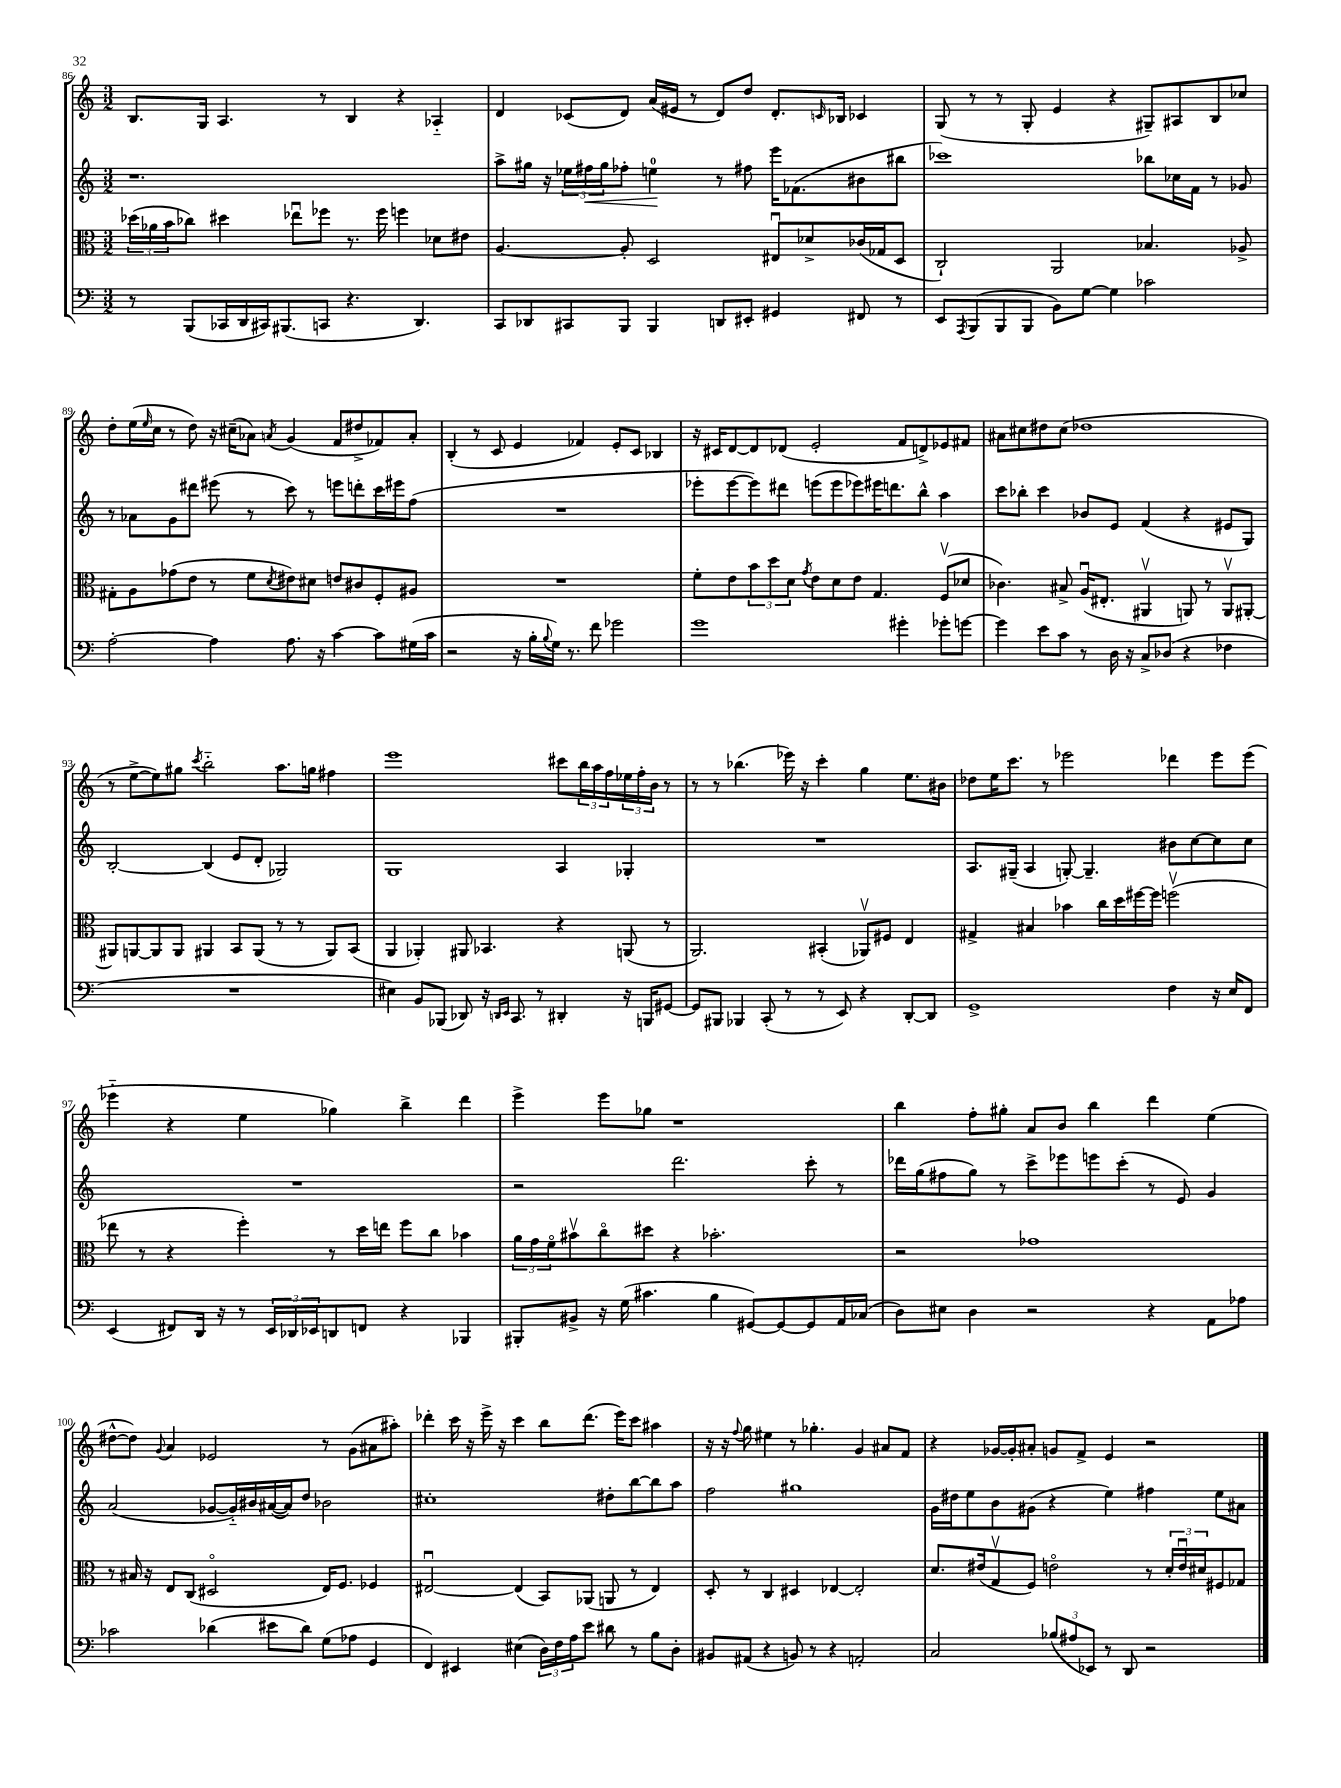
<<
\new StaffGroup <<
\new Staff = "s0" {
    \clef treble \key c \major \numericTimeSignature \time 3/2
    b8. g16 a4. r8 b4 r4 aes4-_ |
    d'4 ces'8( d'8) a'16( eis'16 r8 d'8) d''8 d'8.-. \grace { c'16 } bes16 ces'4 |
    g8( r8 r8 g8-. e'4 r4 gis8--) ais8 b8 ces''8 |
    d''8-. e''16( \grace { e''16 } c''16 r8 d''8) r16 cis''16--( aes'8) \acciaccatura { a'8 } g'4( f'8 dis''8-> fes'8) a'8-. |
    b4-.( r8 c'8 e'4 fes'4) e'8-. c'8 bes4 |
    r16 cis'16 d'8~ d'8 des'8( e'2-. f'8 d'8->) ees'8 fis'8 |
    ais'8 cis''8 dis''8 cis''8( des''1 |
    r8 e''8~-> e''8) gis''8 \acciaccatura { c'''8 } b''2-_ a''8. g''16 fis''4 |
    e'''1 cis'''8 \tuplet 3/2 { b''16 a''16 f''16 } \tuplet 3/2 { ees''16 f''16-. b'16 } r8 |
    r8 r8 bes''4.( ees'''16) r16 c'''4-. g''4 e''8. bis'16 |
    des''8 e''16 c'''8. r8 ees'''2 des'''4 ees'''8 ees'''8( |
    ees'''4-_ r4 e''4 ges''4) b''4-> d'''4 |
    e'''4-> e'''8 ges''8 r1 |
    b''4 f''8-. gis''8-. a'8 b'8 b''4 d'''4 e''4( |
    dis''8~-^ dis''8) \appoggiatura { g'8 } a'4 ees'2 r8 g'8( ais'8 ais''8-.) |
    des'''4-. c'''16 r16 e'''16-> r16 c'''4 b''8 des'''8.( e'''16) c'''8 ais''4 |
    r16 r16 \appoggiatura { f''8 } g''8 eis''4 r8 ges''4.-. g'4 ais'8 f'8 |
    r4 ges'16~ ges'16-. ais'8-. g'8 f'8-> e'4 r2 \bar "|." |
}
\new Staff = "s1" {
    \clef treble \key c \major \numericTimeSignature \time 3/2
    r1. |
    a''8-> gis''16 r16 \tuplet 3/2 { ees''16 fis''16\< gis''16 } fes''8-. e''4-0\! r8 fis''8 e'''16 fes'8.( bis'8 bis''8 |
    ces'''1) bes''8 ces''16 f'16 r8 ges'8 |
    r8 aes'8 g'8 dis'''8 eis'''8( r8 c'''8) r8 e'''8 d'''8-. c'''16 eis'''16 f''8( |
    R1. |
    ees'''8-. ees'''8~ ees'''8) dis'''8 e'''8( e'''8 ees'''8) eis'''16 d'''8. b''8-^ a''4 |
    c'''8 bes''8-. c'''4 bes'8 e'8 f'4( r4 eis'8 g8) |
    b2~-. b4( e'8 d'8-. ges2) |
    g1 a4 ges4-. |
    R1. |
    a8. gis16--( a4 g8~-.) g4.-- bis'8 c''8~ c''8 c''8 |
    R1. |
    r2 d'''2. c'''8-. r8 |
    des'''16 g''16( fis''8 g''8) r8 c'''8-> ees'''8 e'''8 c'''8-.( r8 e'8) g'4 |
    a'2( ges'8~ ges'16-_) bis'16 ais'16~( ais'16) d''8 bes'2 |
    cis''1-. dis''8-. b''8~ b''8 a''8 |
    f''2 gis''1 |
    g'16 dis''16 e''8 b'8 gis'8( r4 e''4) fis''4 e''8 ais'8 \bar "|." |
}
\new Staff = "s2" {
    \clef alto \key c \major \numericTimeSignature \time 3/2
    \tuplet 3/2 { des''16( aes'16 b'16 } ces''8) dis''4 ees''8\downbow fes''8 r8. fes''16 f''4 des'8 eis'8 |
    a4.~ a8-. d2 eis8\downbow des'8-> ces'16( ges16 d8 |
    c2-!) a,2 bes4. aes8-> |
    gis8-. a8 ges'8( e'8 r8 f'8 \acciaccatura { d'8 } eis'8) dis'8 e'8 cis'8 f8-. ais8 |
    R1. |
    f'8-. e'8 \tuplet 3/2 { b'8 d''8 d'8 } \acciaccatura { g'8 } e'8 d'8 e'8 g4. f8\upbow( des'8 |
    ces'4.) bis8-> a16\downbow( eis8.-. ais,4\upbow a,8) r8 a,8\upbow ais,8~-. |
    ais,8 a,8~ a,8 a,8 ais,4 b,8 ais,8( r8 r8 ais,8) b,8( |
    a,4 aes,4-.) ais,8 bes,4. r4 a,8( r8 |
    a,2.) bis,4-.( aes,8\upbow) fis8 e4 |
    gis4-> bis4 bes'4 c''16 d''16 fis''16~ fis''16 f''2\upbow( |
    ees''8 r8 r4 f''4-.) r8 d''16 e''16 f''8 c''8 bes'4 |
    \tuplet 3/2 { a'16 g'16 f'16\flageolet } bis'8\upbow c''8\flageolet dis''8 r4 bes'2.-. |
    r2 ges'1 |
    r8 bis16 r16 e8 c8( dis2\flageolet e16) f8. fes4 |
    eis2~\downbow eis4( b,8) aes,8( a,8 r8 eis4) |
    d8-. r8 c4 dis4 ees4~ ees2-. |
    d'8. eis'16( g8\upbow f8) e'2\flageolet r8 \tuplet 3/2 { d'16-. e'16\downbow dis'16 } fis8 ges8 \bar "|." |
}
\new Staff = "s3" {
    \clef bass \key c \major \numericTimeSignature \time 3/2
    r8 b,,8( ces,16 d,16 cis,16) bis,,8.( c,8 r4. d,4.) |
    c,8 des,8 cis,8 b,,8 b,,4 d,8 eis,8-. gis,4 fis,8 r8 |
    e,8 \acciaccatura { a,,8 } b,,8( b,,8 b,,8 b,8) g8~ g4 ces'2 |
    a2~-. a4 a8. r16 c'4~ c'8 gis16( c'16 |
    r2 r16 b16-. \appoggiatura { b8 } g16) r8. f'8 ges'2 |
    g'1 gis'4-. ges'8-. g'8~ |
    g'4 e'8 c'8 r8 d16 r16 c8-> des8( r4 fes4 |
    R1. |
    eis4) b,8 bes,,8( des,8) r16 \grace { d,16 e,16 } c,8. r8 dis,4-. r16 b,,16 gis,8~ |
    gis,8 bis,,8 bes,,4 c,8-.( r8 r8 e,8) r4 d,8~-. d,8 |
    g,1-> f4 r16 e16 f,8 |
    e,4( fis,8) d,16 r16 r8 \tuplet 3/2 { e,16 des,16 ees,16 } d,8 f,8 r4 bes,,4 |
    bis,,8-. bis,8-> r16 g16( cis'4. b4 gis,8~) gis,8~ gis,8 a,16 ces16( |
    d8) eis8 d4 r2 r4 a,8 aes8 |
    ces'2 des'4( eis'8 des'8) g8( aes8 g,4 |
    f,4) eis,4 eis4( \tuplet 3/2 { d16) f16 a16 } e'8 dis'8 r8 b8 d8-. |
    bis,8 ais,8( r4 b,8) r8 r4 a,2-. |
    c2 \tuplet 3/2 { bes8( ais8 ees,8) } r8 d,8 r2 \bar "|." |
}
>>
>>
\layout { \context { \Score currentBarNumber = #86 } }
